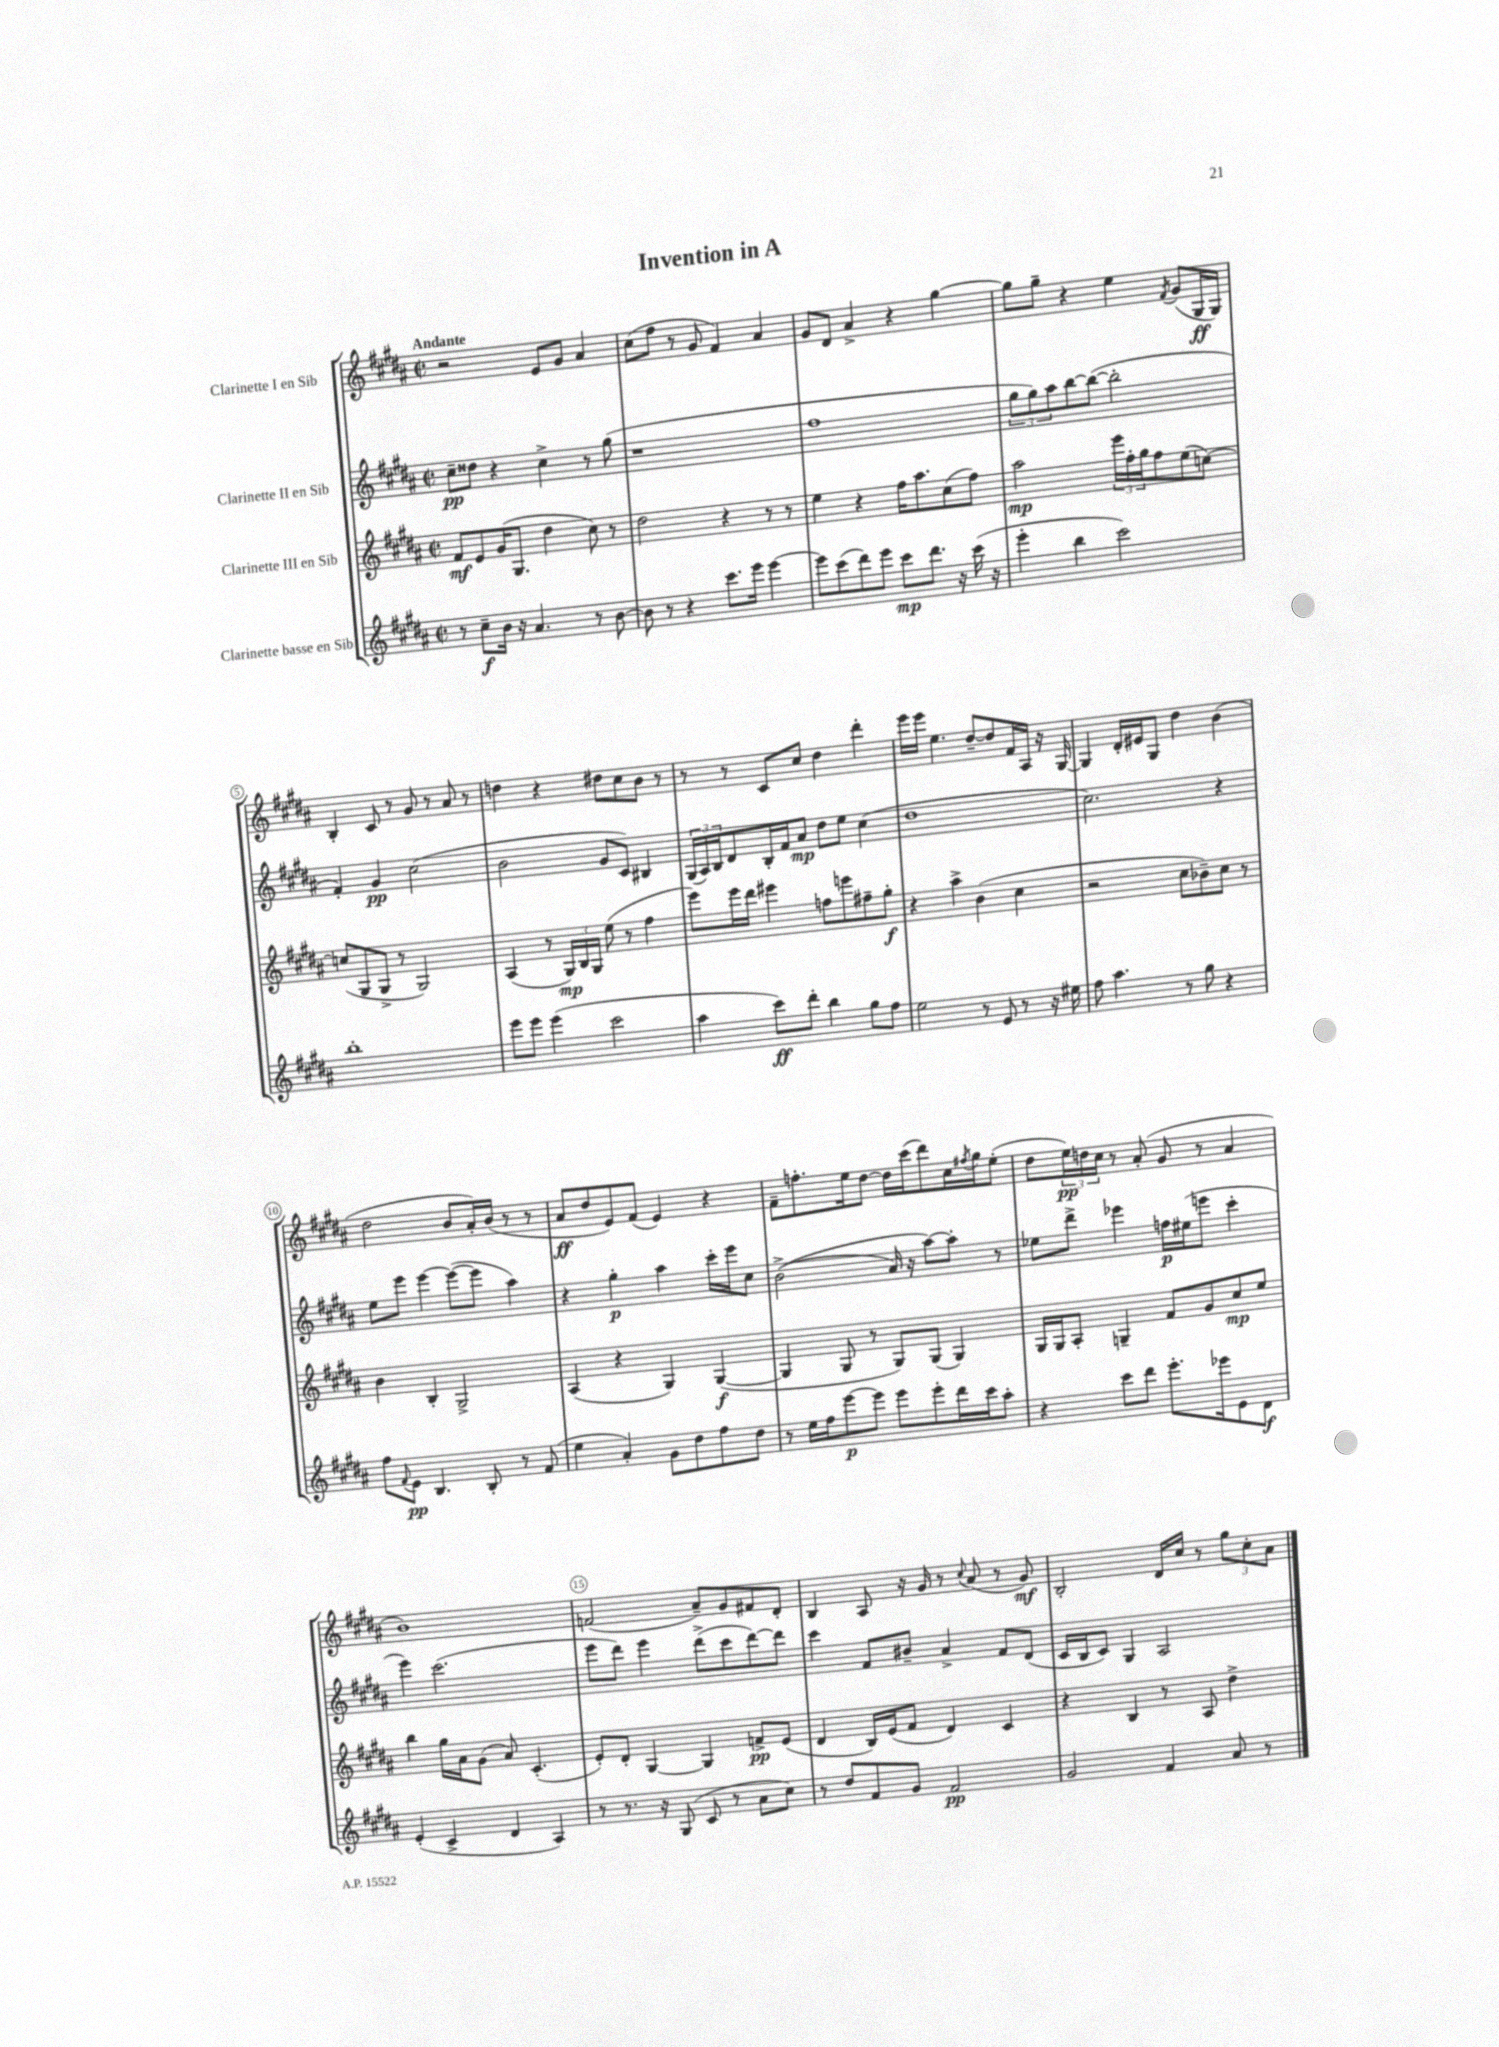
\header { title = "Invention in A" }
<<
\new StaffGroup <<
\new Staff = "s0" \with { instrumentName = "Clarinette I en Sib" } {
    \clef treble \key b \major \defaultTimeSignature \time 2/2 \tempo "Andante"
    r2 e'8 gis'8 ais'4 |
    cis''8( fis''8 r8 gis'8 fis'4) ais'4 |
    gis'8 dis'8 ais'4-> r4 gis''4~ |
    gis''8 gis''8-- r4 e''4 \acciaccatura { fis'8 } gis'8( gis16\ff gis16) |
    b4-. cis'8 r8 gis'8 r8 ais'8 r8 |
    d''4 r4 dis''8 cis''8 b'8 r8 |
    r8 r8 cis'8 cis''8 dis''4 dis'''4-. |
    e'''16 e'''16 e''4. dis''8~-- dis''8 fis'16 ais16 r16 gis16~ |
    gis4 dis'16-. eis'16 gis8 dis''4 b'4( |
    dis''2 b'8 ais'16-.) b'16( r8 r8 |
    ais'8\ff dis''8 e'8) fis'8( e'4) r4 |
    fis'8-- f''8.-. e''16 dis''8~ dis''16 cis'''16( dis'''8) cis''16 \acciaccatura { fis''8 } gis''16 e''8-.( |
    dis''8 \tuplet 3/2 { e''16\pp) d''16 cis''16 } r8 ais'8-.( gis'8 r8 ais'4 |
    b'1) |
    f'2( ais'8--) gis'8 fis'8 dis'8-. |
    b4 ais8 r16 gis'16 r8 \appoggiatura { cis''8 } ais'8( r8 gis'8\mf) |
    b2-. dis'16 cis''16 r8 \tuplet 3/2 { gis''8 cis''8-. ais'8 } \bar "|." |
}
\new Staff = "s1" \with { instrumentName = "Clarinette II en Sib" } {
    \clef treble \key b \major \defaultTimeSignature \time 2/2
    cis''8--\pp disis''8 r4 cis''4-> r8 gis''8( |
    r1 |
    fis''1 |
    \tuplet 3/2 { gis''8 gis''8) ais''8 } b''8~ b''8~( b''2-. |
    fis'4-.) gis'4\pp cis''2( |
    b'2 gis'8 cis'8) bis4 |
    \tuplet 3/2 { gis16( ais16) b16 } dis'8 b16-. fis'16 ais'8\mp dis''8 e''8 cis''4( |
    dis''1 |
    cis''2.) r4 |
    e''8 e'''8 e'''4~ e'''8~( e'''8 ais''4) |
    r4 gis''4-.\p ais''4 cis'''16-. e'''16 cis''8 |
    b'2->(\( ais'16) r16 ais''8~\) ais''8-. r8 |
    ees''8 dis'''8-> ees'''4 f''16\p eis''16( e'''8 cis'''4-. |
    e'''4) cis'''2.( |
    e'''8 dis'''8) e'''4 dis'''8->( cis'''8 dis'''8~) dis'''8 |
    cis'''4 fis'8 bis'8-- ais'4-> fis'8 dis'8( |
    cis'16 b16 cis'8) gis4 ais2 \bar "|." |
}
\new Staff = "s2" \with { instrumentName = "Clarinette III en Sib" } {
    \clef treble \key b \major \defaultTimeSignature \time 2/2
    fis'8\mf e'8 gis'16( gis8. dis''4 cis''8) r8 |
    dis''2 r4 r8 r8 |
    e''4 r4 fis''16 ais''8. cis''8( fis''8) |
    ais''2\mp \tuplet 3/2 { e'''16 fis''16-. gis''16 } fis''8 e''8( c''8~) |
    c''8( gis8 gis8-> r8 gis2) |
    ais4( r8 \tuplet 3/2 { gis16\mp) b16 gis16 } e''8( r8 fis''4 |
    e'''8) e'''16 dis'''16 eis'''4 f''8 e'''8 fis''8-- gis''8-.\f |
    r4 ais''4-> b'4( cis''4 |
    r2 cis''8 bes'8--) cis''8 r8 |
    b'4 b4-. gis2-> |
    ais4( r4 gis4) gis4~\f( |
    gis4 gis8 r8 gis8) gis8( gis4) |
    gis16 gis16 ais8-. g4-- fis'8 gis'8 cis''8\mp e''8 |
    b''4 gis''16 ais'16 gis'8( ais'8) cis'4.-.( |
    e'8-.) dis'8-. gis4~ gis4 f'8->\pp e'8( |
    dis'4 b16) e'16( fis'8 dis'4) cis'4 |
    r4 b4 r8 ais8 dis''4-> \bar "|." |
}
\new Staff = "s3" \with { instrumentName = "Clarinette basse en Sib" } {
    \clef treble \key b \major \defaultTimeSignature \time 2/2
    r8 cis''8--\f b'16 r16 ais'4. r8 b'8~ |
    b'8 r8 r4 cis'''8. e'''16 e'''4~ |
    e'''8 cis'''8( dis'''8) e'''8 cis'''8\mp dis'''8. r16 cis'''16( r16 |
    e'''4-. b''4 cis'''2) |
    b''1-. |
    e'''8 e'''8 e'''4( cis'''2 |
    ais''4 cis'''8\ff) dis'''8-. b''4 gis''8 fis''8 |
    e''2 r8 e'8 r8 r16 eis''16 |
    fis''8 ais''4. r8 gis''8 r4 |
    fis''8 \appoggiatura { fis'8 } e'8\pp b4. b8-. r8 fis'8( |
    e''4 ais'4-.) gis'8 dis''8 fis''8 dis''8 |
    r8 e''16 fis''16 e'''8~\p e'''8 e'''8 e'''8-. dis'''16 cis'''16 ais''8-. |
    r4 cis'''8 dis'''8 e'''8.-. ees'''16 e'8 dis'8\f |
    e'4-.( cis'4-> dis'4 ais4) |
    r8 r8. r16 gis8( cis'8 r8 ais'8 cis''8) |
    r8 dis''8 fis'8 gis'8 fis'2\pp |
    gis'2 fis'4 ais'8 r8 \bar "|." |
}
>>
>>
\layout { \context { \Score \override BarNumber.break-visibility = ##(#f #t #t) barNumberVisibility = #(every-nth-bar-number-visible 5) \override BarNumber.stencil = #(make-stencil-circler 0.1 0.3 ly:text-interface::print) } }
